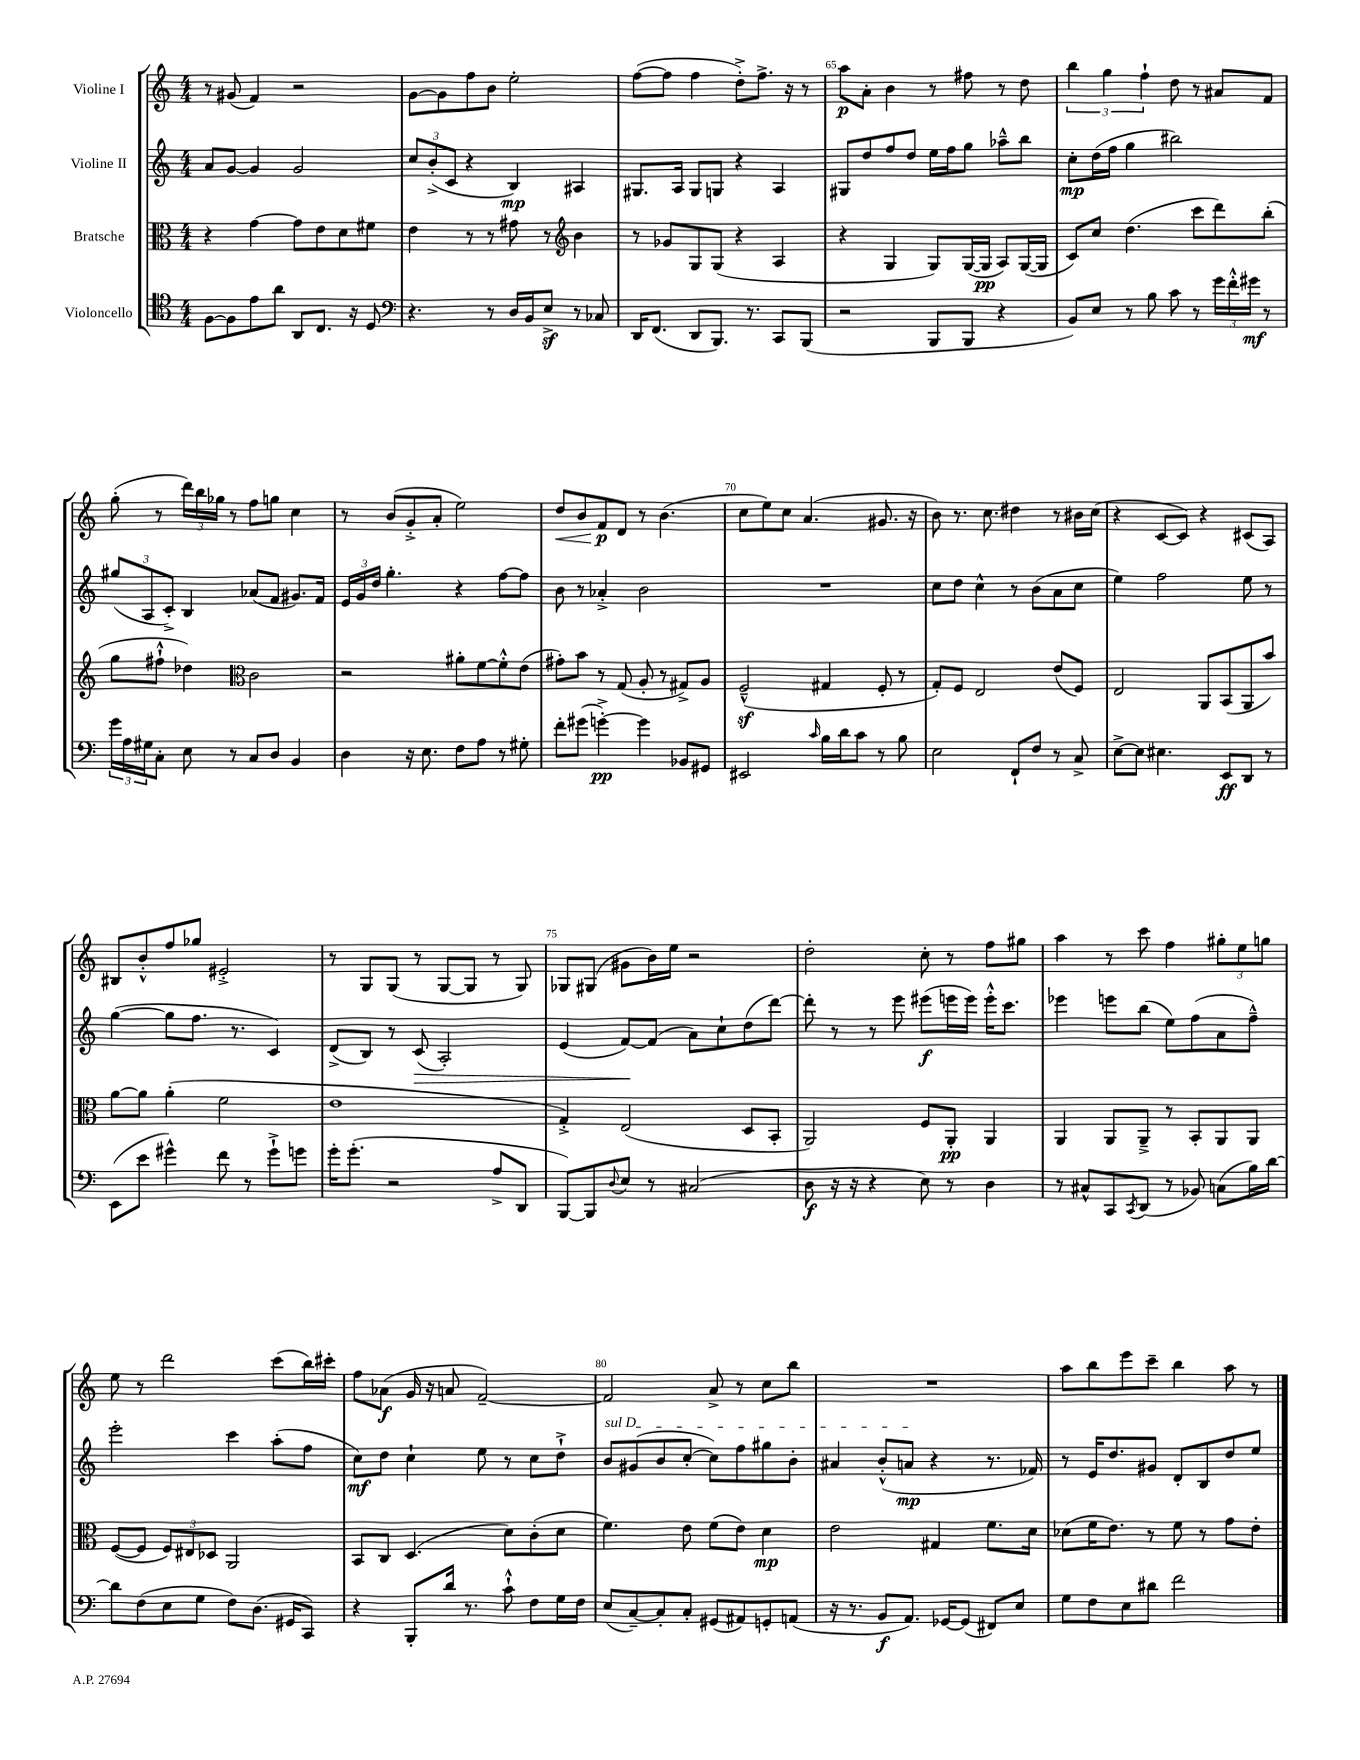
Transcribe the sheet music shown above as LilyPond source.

<<
\new StaffGroup <<
\new Staff = "s0" \with { instrumentName = "Violine I" } {
    \clef treble \key c \major \numericTimeSignature \time 4/4
    r8 gis'8( f'4) r2 |
    g'8~ g'8 f''8 b'8 e''2-. |
    f''8~( f''8 f''4 d''8-.->) f''8.-> r16 r8 |
    a''8\p a'8-. b'4 r8 fis''8 r8 d''8 |
    \tuplet 3/2 { b''4 g''4 f''4-! } d''8 r8 ais'8 f'8 |
    g''8-.( r8 \tuplet 3/2 { d'''16) b''16 ges''16 } r8 f''8 g''8 c''4 |
    r8 b'8( g'8-.-> a'8-. e''2) |
    d''8\< b'8 f'8\p\! d'8 r8 b'4.( |
    c''8 e''8) c''8 a'4.( gis'8. r16 |
    b'8) r8. c''8. dis''4 r8 bis'16 c''16( |
    r4 c'8~ c'8) r4 cis'8( a8) |
    bis8 b'8-.-^ f''8 ges''8 eis'2-.-> |
    r8 g8 g8( r8 g8~ g8 r8 g8) |
    ges8 gis8( gis'8 b'16) e''16 r2 |
    d''2-. c''8-. r8 f''8 gis''8 |
    a''4 r8 c'''8 f''4 \tuplet 3/2 { gis''8-. e''8 g''8 } |
    e''8 r8 d'''2 c'''8( b''16) cis'''16-. |
    f''8 aes'8\f( g'16 r16 a'8 f'2~--) |
    f'2 a'8-> r8 c''8 b''8 |
    R1 |
    a''8 b''8 e'''8 c'''8-- b''4 a''8 r8 \bar "|." |
}
\new Staff = "s1" \with { instrumentName = "Violine II" } {
    \clef treble \key c \major \numericTimeSignature \time 4/4
    a'8 g'8~ g'4 g'2 |
    \tuplet 3/2 { c''8 b'8-.->( c'8 } r4 b4\mp) ais4 |
    gis8. a16 gis8 g8 r4 a4 |
    gis8 d''8 f''8 d''8 e''16 f''16 g''8 aes''8---^ b''8 |
    c''8-.\mp d''16( f''16 g''4 bis''2) |
    \tuplet 3/2 { gis''8( a8 c'8-.->) } b4 aes'8( f'8 gis'8.) f'16 |
    \tuplet 3/2 { e'16 g'16 d''16 } g''4.-. r4 f''8~ f''8 |
    b'8 r8 aes'4-.-> b'2 |
    R1 |
    c''8 d''8 c''4-^ r8 b'8( a'8 c''8 |
    e''4) f''2 e''8 r8 |
    g''4~( g''8 f''8. r8. c'4) |
    d'8->( b8) r8 c'8\>( a2-.) |
    e'4( f'8~\!) f'8( a'8) c''8-! d''8( d'''8~) |
    d'''8-. r8 r8 e'''8 eis'''8\f( e'''16 e'''16) e'''16-.-^ c'''8. |
    ees'''4 e'''8 b''8( e''8) f''8( a'8 f''8---^) |
    e'''2-. c'''4 a''8-.( f''8 |
    c''8\mf) d''8 c''4-! e''8 r8 c''8 d''8-!-> |
    \once \override TextSpanner.bound-details.left.text = \markup { \italic "sul D" } b'8\startTextSpan gis'8( b'8 c''8~-. c''8) f''8 gis''8 b'8-. |
    ais'4 b'8-.-^( a'8\mp\stopTextSpan r4 r8. fes'16) |
    r8 e'16 d''8. gis'8 d'8-. b8 d''8 e''8 \bar "|." |
}
\new Staff = "s2" \with { instrumentName = "Bratsche" } {
    \clef alto \key c \major \numericTimeSignature \time 4/4
    r4 g'4~ g'8 e'8 d'8 fis'8 |
    e'4 r8 r8 gis'8 r8 \clef treble b'4 |
    r8 ges'8 g8 g8( r4 a4 |
    r4 g4 g8) g16~( g16\pp a8) g16~( g16 |
    c'8) c''8 d''4.( c'''8 d'''8) b''8-.( |
    g''8 fis''8-!-^ des''4) \clef alto c'2 |
    r2 ais'8-. f'8~ f'8-.-^ e'8( |
    gis'8-.) b'8 r8 g8( a8-. r8 gis8->) a8 |
    f2---^\sf( gis4 f8-. r8 |
    g8-.) f8 e2 e'8( f8) |
    e2 a,8 b,8( a,8 b'8) |
    a'8~ a'8 a'4-.( f'2 |
    e'1 |
    g4-.->) e2( d8 b,8-. |
    a,2) f8 a,8-.\pp a,4 |
    a,4 a,8 a,8---> r8 b,8-. a,8 a,8 |
    f8~( f8 \tuplet 3/2 { f8) eis8 des8 } a,2 |
    b,8 c8 d4.( d'8) c'8-.( d'8 |
    f'4.) e'8 f'8( e'8) d'4\mp |
    e'2 gis4 f'8. d'16 |
    des'8( f'16 e'8.) r8 f'8 r8 g'8 e'8-. \bar "|." |
}
\new Staff = "s3" \with { instrumentName = "Violoncello" } {
    \clef tenor \key c \major \numericTimeSignature \time 4/4
    f8~ f8 e'8 a'8 a,8 c8. r16 d8 |
    \clef bass r4. r8 d16 b,16 e8->\sf r8 ces8 |
    d,16 f,8.( d,8 b,,8.) r8. c,8 b,,8( |
    r2 b,,8 b,,8 r4 |
    b,8) e8 r8 b8 c'8 r8 \tuplet 3/2 { g'16 f'16-.-^ gis'16\mf } r8 |
    \tuplet 3/2 { g'16 a16 gis16 } c8-. e8 r8 c8 d8 b,4 |
    d4 r16 e8. f8 a8 r8 gis8-. |
    f'8-. gis'8( g'4~-.->\pp) g'4 bes,8 gis,8 |
    eis,2 \grace { c'16 } b16 d'16 c'8 r8 b8 |
    e2 f,8-! f8 r8 c8-> |
    e8~-> e8 eis4. e,8\ff d,8 r8 |
    e,8( e'8 gis'4-^) f'8 r8 gis'8-!-> g'8 |
    g'16-. g'8.-.( r2 a8-> d,8 |
    b,,8~) b,,8 \appoggiatura { d8 } e8 r8 cis2( |
    d8\f r16 r16 r4 e8) r8 d4 |
    r8 cis8-^ c,8 \acciaccatura { c,8 } d,8( r8 bes,8) c8( b16) d'16~ |
    d'8 f8( e8 g8 f8) d8.( gis,16 c,8) |
    r4 b,,8-. d'16 r8. c'8-!-^ f8 g16 f16 |
    e8( c8~--) c8-. c8-. gis,8( ais,8) g,8-. a,8( |
    r16 r8. b,8\f a,8.) ges,16~ ges,8( fis,8) e8 |
    g8 f8 e8 dis'8 f'2 \bar "|." |
}
>>
>>
\layout { \context { \Score currentBarNumber = #62 \override BarNumber.break-visibility = ##(#f #t #t) barNumberVisibility = #(every-nth-bar-number-visible 5) } }
